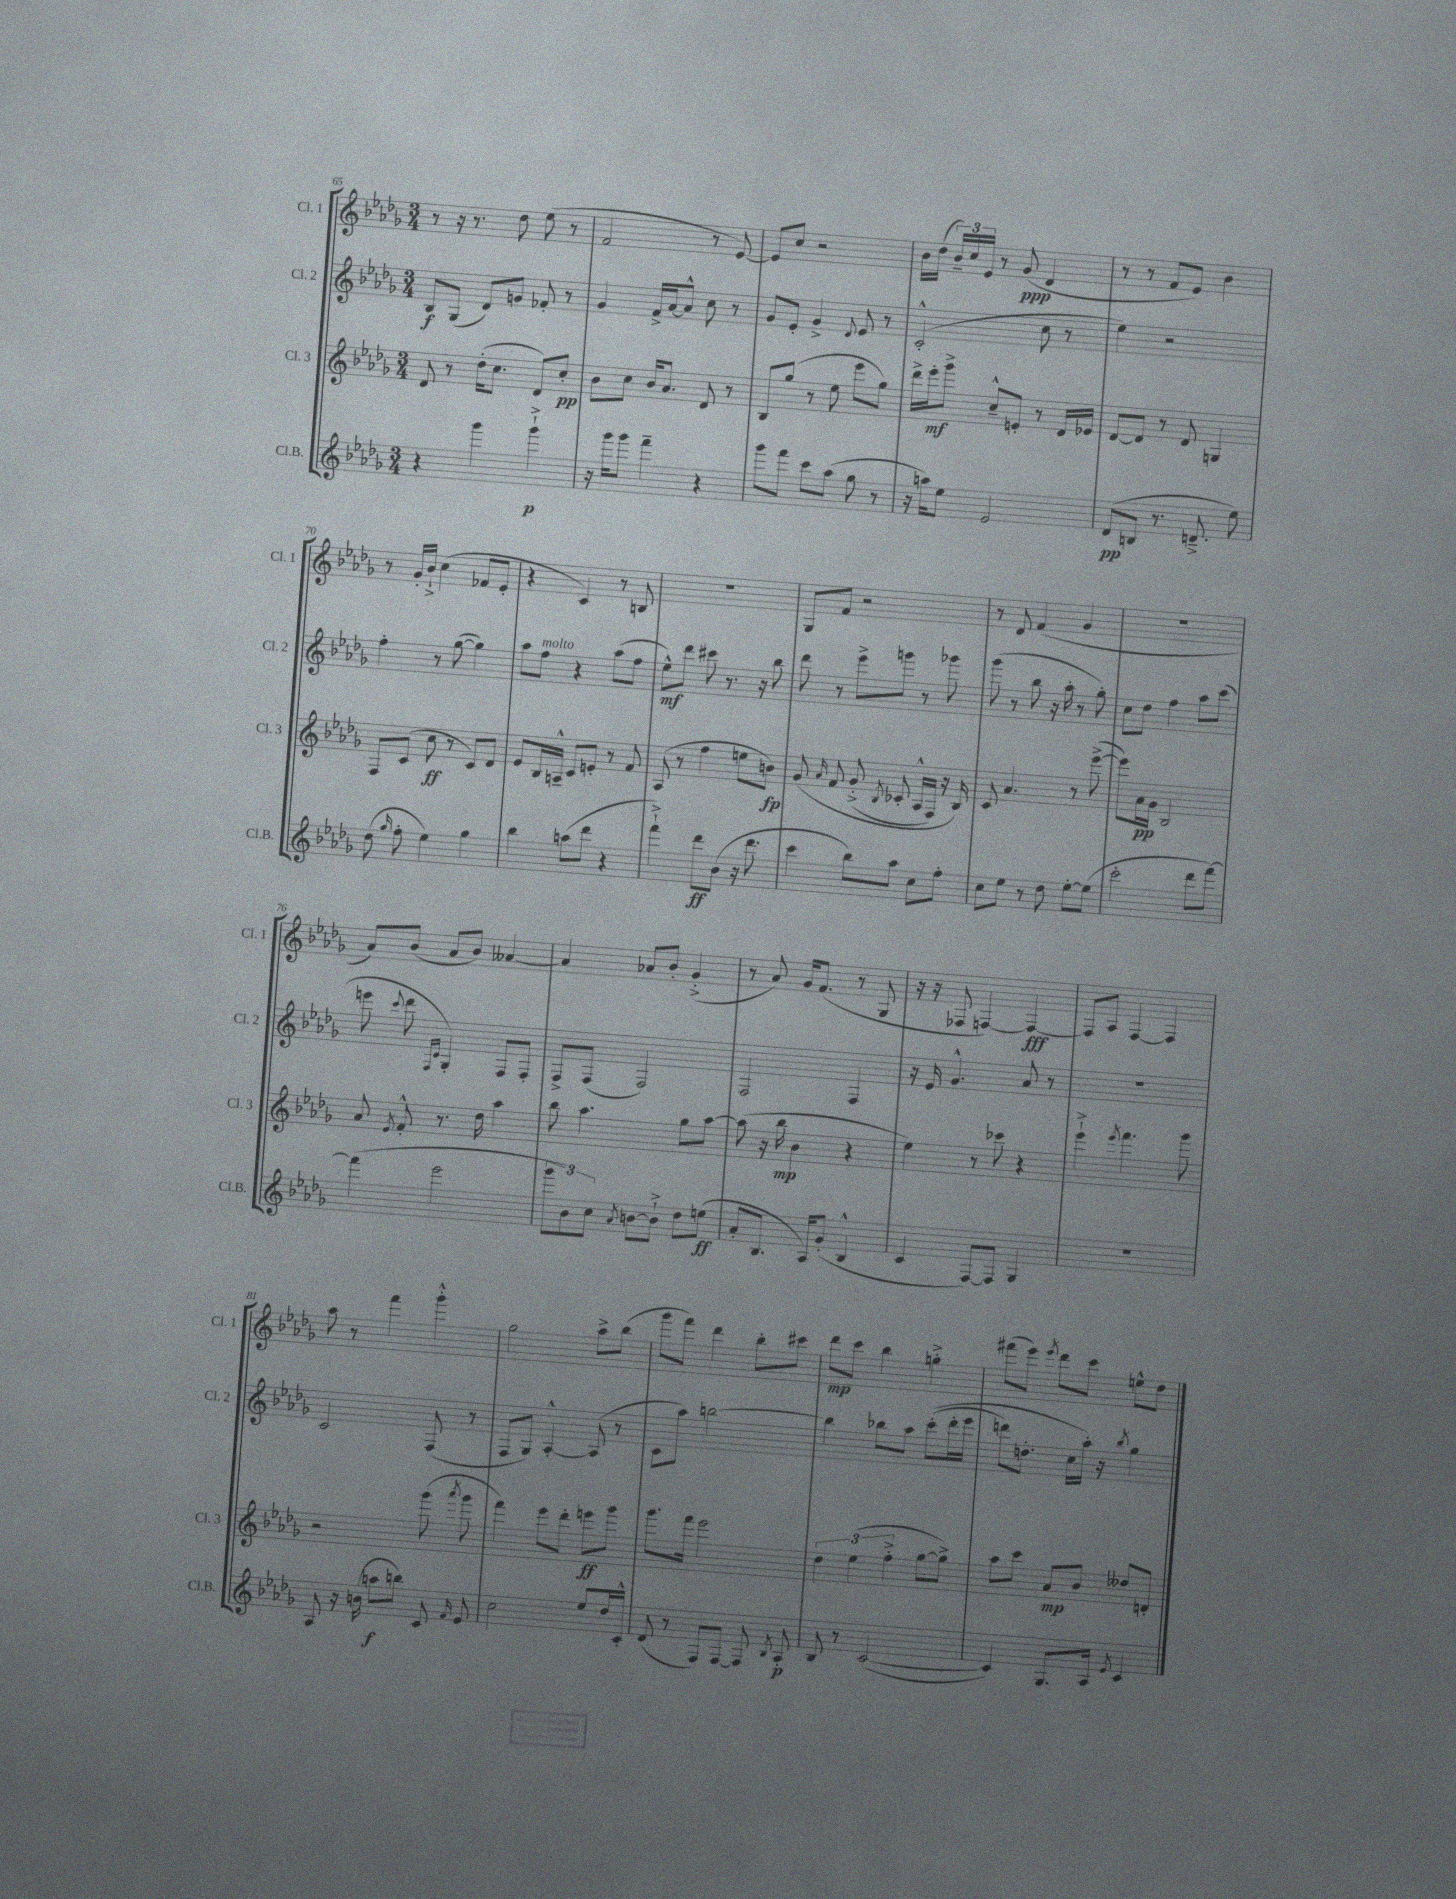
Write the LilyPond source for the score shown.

<<
\new StaffGroup <<
\new Staff = "s0" \with { instrumentName = "Cl. 1" shortInstrumentName = "Cl. 1" } {
    \clef treble \key des \major \numericTimeSignature \time 3/4
    \autoBeamOff r8 r16 r8. des''8 ees''8( r8 |
    f'2 r8 ees'8~) |
    ees'8[ c''8] r2 |
    bes'16[ des''16]( \tuplet 3/2 { bes'16[--) c''16 ees'16] } r8 ges'8\ppp( des'4 |
    r8 r8 f'8[ ees'8]) bes'4 |
    r8 ges'16[-. bes'16]-!-> c''4( fes'8[ ees'8]-. |
    r4 c'4) r8 b8 |
    R2. |
    ges8[ f'8] r2 |
    r8 des'8 f'4( ges'4 |
    R2. |
    aes'8[) bes'8]( aes'8[ bes'8]) aeses'4~ |
    aeses'4 aes'8[ bes'8]-. ges'4-.->( |
    r8 aes'8) ges'16[ f'8.]( r8 ges8 |
    r16 r16 fes8 f4~) f4~\fff |
    f8[ aes8] f4~ f4 |
    aes''8 r8 f'''4 ges'''4-.-^ |
    ges''2 aes''8[-> bes''8]( |
    ges'''8[ f'''8]) des'''4 bes''8[-. cis'''8] |
    des'''8[\mp c'''8] bes''4 g''4-.-> |
    fis'''8[( ees'''8]) \acciaccatura { ees'''8 } des'''8[ c'''8] e''8[-^ des''8] \bar "|." |
}
\new Staff = "s1" \with { instrumentName = "Cl. 2" shortInstrumentName = "Cl. 2" } {
    \clef treble \key des \major \numericTimeSignature \time 3/4
    \autoBeamOff bes8[\f ges8]( des'8[) g'8] fes'8-. r8 |
    ges'4 f'16[-> aes'16~ aes'8]-^ c''8 r8 |
    ges'8[ ees'8]-. ges'4-> \appoggiatura { des'8 } ees'8 r8 |
    c'2-.-^( c''8 r8 |
    ees''4) r2 |
    f''4-. r8 ges''8~( ges''4) |
    aes''8[ f''8]^\markup { \italic "molto" } r4 aes''8[( f''8] |
    ees''8[-^\mf) des'''8] cis'''8 r8. r16 bes''8 |
    des'''8 r8 ees'''8[-> g'''8] r8 ges'''8 |
    ges'''8( r8 bes''8 r16 aes''16-. r8 ges''8-.) |
    c''8[ des''8] f''4 aes''8[ c'''8]( |
    e'''8 \appoggiatura { c'''8 } des'''8 \grace { f16[ c'16] } ges4-.) f8[ f8]-. |
    f8[-> f8]( f2) |
    f2 f4 |
    r16 ees'16 ges'4.-^ aes'8 r8 |
    R2. |
    c'2 f8( r8 |
    f8[ ges8]) aes4~-.-^ aes8( r8 |
    c'8[ aes''8]) b''2~ |
    b''4 bes''8[ aes''8] c'''8[-.(\( des'''16-. ees'''16] |
    d'''8[) d''8.]-. c''16[ aes''16]-.\) r16 \acciaccatura { bes''8 } ges''4 \bar "|." |
}
\new Staff = "s2" \with { instrumentName = "Cl. 3" shortInstrumentName = "Cl. 3" } {
    \clef treble \key des \major \numericTimeSignature \time 3/4
    \autoBeamOff des'8 r8 des''16[-.( c''8.] des'8[) c''8]-.\pp |
    bes'8[ c''8] bes'16[ aes'8.] des'8 r8 |
    bes8[ ges''8]( r8 ees''8 ees'''8[ ges''8]) |
    des'''16[-> ees'''16-.\mf ges'''8]-> c''8[---^ e'8]-. r8 des'16[ ees'16] |
    des'8[~ des'8] r8 des'8 g4 |
    f8[ c'8]( c''8\ff r8 c'8[) des'8] |
    ees'8[ bes16 a16]---^ c'8[ e'8]-. r8 f'8 |
    aes8( r8 f''4 e''8[ b'8]\fp) |
    ges'8\( \grace { aes'16 } f'8 ges'8-.->( \acciaccatura { bes8 } ces'8-. aes16[-^ f16]) r16 bes16\) |
    c'8 aes'4. r8 ees'''8~->( |
    ees'''8[) aes'16\pp ges'16] bes2 |
    aes'8 \acciaccatura { ees'8 } f'8-.-^ r8. des''16 aes''4 |
    bes''8 aes''4. ges''8[ aes''8]~ |
    aes''8( r16 bes''16\mp bes'4 r4 |
    ees''4) r8 ces'''8 r4 |
    ees'''4-!-> \acciaccatura { ees'''8 } f'''4. ges'''8 |
    r2 ges'''8( \acciaccatura { aes'''8 } ges'''8 |
    f'''4) ees'''8[ des'''8]-. e'''8[\ff ges'''8] |
    ges'''8.[ f'''16] ees'''2 |
    \tuplet 3/2 { des''4 ees''4( f''4-.-> } ges''8[~ ges''8]->) |
    aes''8[ c'''8] aes'8[\mp bes'8] deses''8[ d'8]-. \bar "|." |
}
\new Staff = "s3" \with { instrumentName = "Cl.B." shortInstrumentName = "Cl.B." } {
    \clef treble \key des \major \numericTimeSignature \time 3/4
    \autoBeamOff r4 ges'''4 ges'''4-!->\p |
    r16 ges'''16[ ges'''8] f'''4-- r4 |
    ges'''8[ f'''8] c'''8[ aes''8]( ges''8 r8 |
    r16 a''16[) ees''8] ees'2 |
    des'8[\pp( b8] r8. d'8.---> ees''8) |
    des''8( \grace { ges''16 } f''8-. ees''4) ges''4 |
    bes''4 a''8[( des'''8] r4 |
    f'''4-!->) des'''8[\ff bes'8]( r16 des'''8. |
    c'''4 bes''8[) aes''8] c''8[ f''8]-. |
    c''8[ ees''8] r8 des''8 ees''8[~-. ees''8]( |
    c'''2-. des'''8[ f'''8]~) |
    f'''4( ees'''2 |
    \tuplet 3/2 { ges'''8[ bes'8) c''8] } \acciaccatura { aes'8 } b'8[~ b'8]-!-> des''8[ e''8]\ff( |
    aes'8[-. bes8.] aes16[) ges'8]-.( bes4-^ |
    c'4 f8[~) f8] ges4 |
    R2. |
    aes8 r16 b'16( a''8[\f b''8]) c'8 \grace { f'16 } ees'8 |
    c''2 ees''8[ des''16 c'16]-.-^ |
    des'8( r8 f8[) f8]~ f8 \acciaccatura { bes8 } aes8-.\p |
    bes8 r8 c'2~( |
    c'4) ges8.[ aes16] \acciaccatura { ees'8 } c'4 \bar "|." |
}
>>
>>
\layout { \context { \Score currentBarNumber = #65 } }
